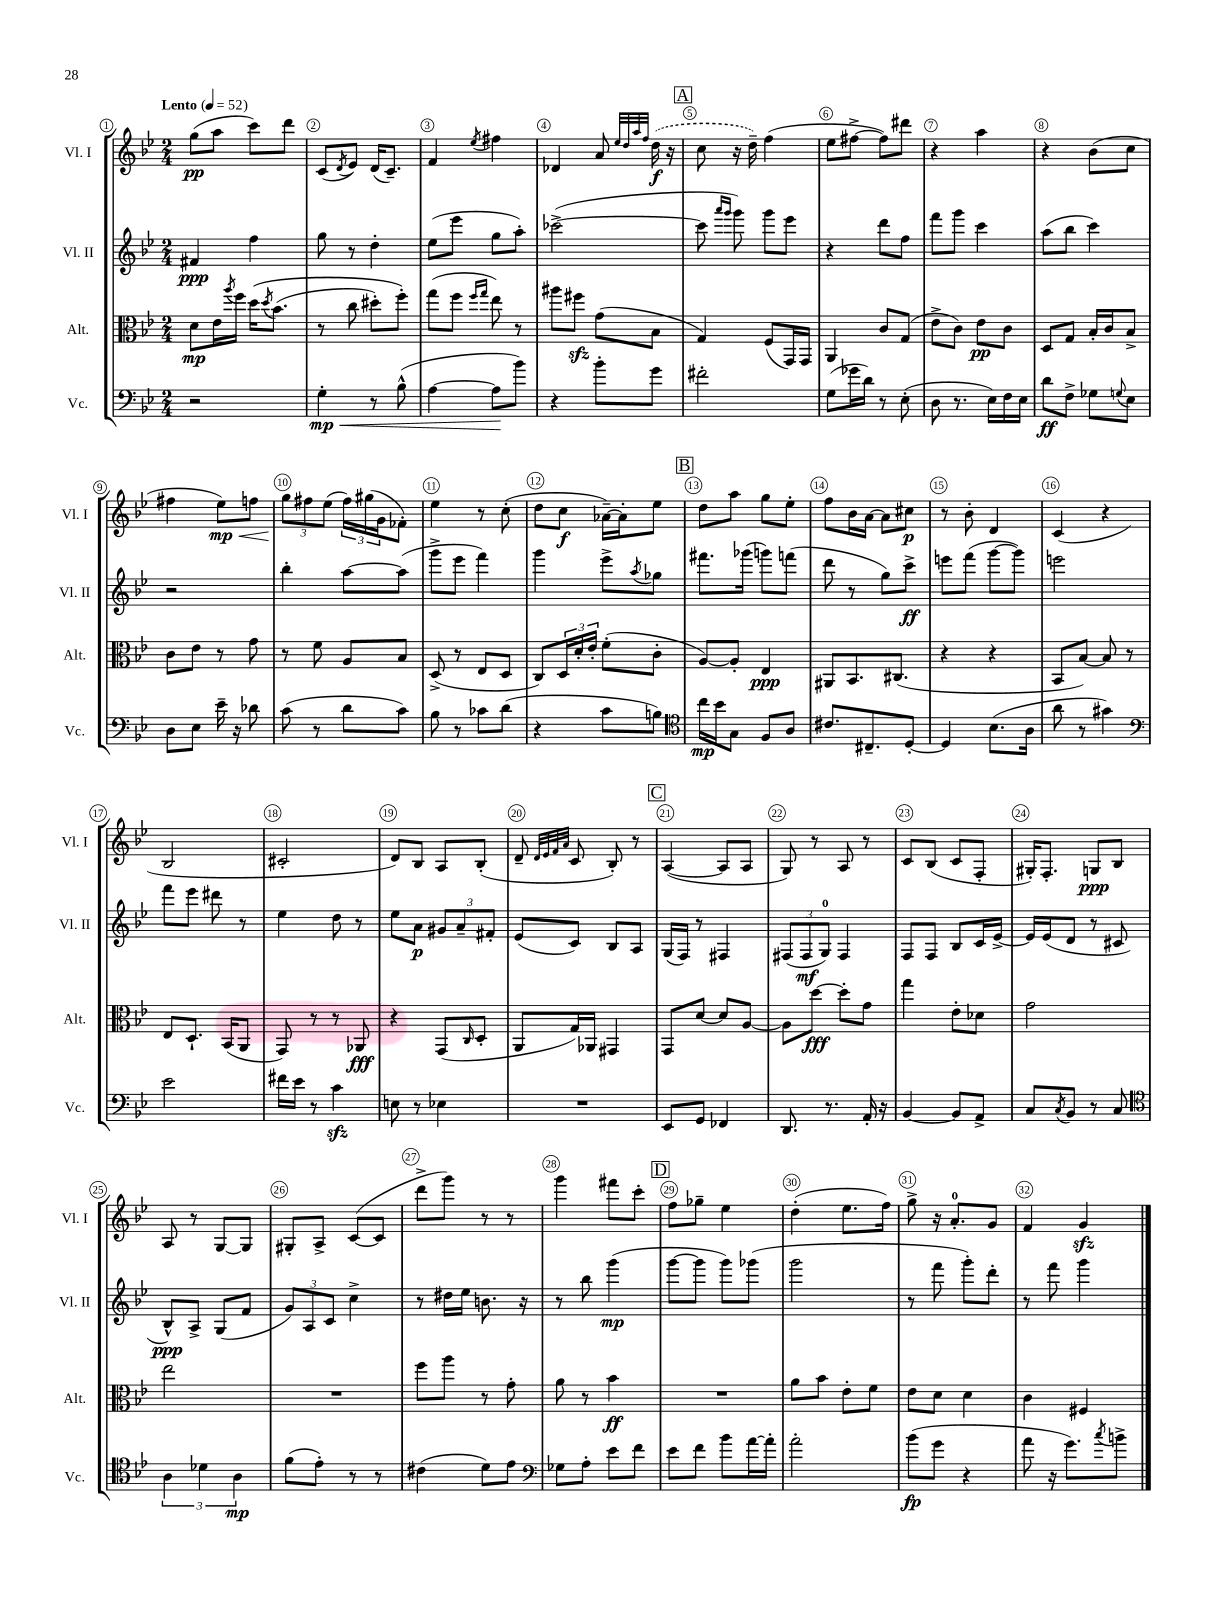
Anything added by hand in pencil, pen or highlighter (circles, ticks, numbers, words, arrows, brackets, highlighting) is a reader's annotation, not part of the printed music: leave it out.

**kern	**kern	**kern	**kern
*staff4	*staff3	*staff2	*staff1
*clefF4	*clefC3	*clefG2	*clefG2
*k[b-e-]	*k[b-e-]	*k[b-e-]	*k[b-e-]
*M2/4	*M2/4	*M2/4	*M2/4
*MM52	*MM52	*MM52	*MM52
2r	8d	4f#	(8gg
.	16e-	.	8aa
.	8qaa	.	.
.	16ff	.	.
.	&(16dd	4ff	8ccc)
.	8qdd	.	.
.	(8.b-	.	.
.	.	.	8ddd
=	=	=	=
4G'	8r	8gg	(8c
.	.	.	8qd
.	8cc	8r	8e-)
8r	8dd#')	4dd'	(16d
.	.	.	8.c~)
(8B-^^	8ff'&)	.	.
=	=	=	=
[4A	(8gg	(8ee-	4f
.	8ff	8eee-	.
.	16qqff	.	.
.	16qqgg	.	8qee-
8A]	8ee-)	8gg	4ff#
8b-)	8r	8aa')	.
=	=	=	=
4r	8aa#	([2ccc-^	4d-
.	8ff#	.	.
8b-'	(8g	.	8a
.	.	.	32qqee-
.	.	.	32qqdd
.	.	.	32qqaa
.	.	.	32qqff
8g	8B-	.	(16dd
.	.	.	16r
=	=	=	=
2f#'	4G)	8ccc-]	8cc
.	.	16qqaaa	.
.	.	16qqggg	.
.	.	8ggg)	16r
.	.	.	16dd~)
.	(8F	8ggg	(4ff
.	16GG)	8eee-	.
.	16GG	.	.
=	=	=	=
(8G	4AA	4r	8ee-
16g-	.	.	[8ff#^
16d)	.	.	.
8r	8c	8ddd	8ff#])
(8E-'	(8G	8ff	8ddd#
=	=	=	=
8D	8e-^	8fff	4r
8.r	8c)	8ggg	.
.	8e-	4ccc	4aa
16E-)	.	.	.
16F	8c	.	.
16E-	.	.	.
=	=	=	=
8d	8D	(8aa	4r
8F^	8G	8bb-	.
8G-	16B-'	4ccc)	(8b-
.	16c	.	.
8qqG	.	.	.
8E-	8B-^	.	8cc
=	=	=	=
8D	8c	2r	4ff#
8E-	8e-	.	.
16e-~	8r	.	8ee-)
16r	.	.	.
8d-	8g	.	8ff
=	=	=	=
(8c	8r	4bb-'	12gg
.	.	.	12ff#
8r	8f	.	.
.	.	.	(12ee-
8d	8A	[8aa	24ff#)
.	.	.	(24gg#
.	.	.	24g
8c)	8B-	(8aa]	8f-')
=	=	=	=
8B-	(8D^	8ggg^	4ee-
8r	8r	8eee-	.
8c-	8E-	4fff)	8r
(8d	8D	.	(8cc'
=	=	=	=
4r	8C)	4ggg	8dd
.	24D	.	8cc
.	24d'	.	.
.	24e-'	.	.
8c	(8f'	8eee-^	[16a-~)
.	.	.	16a-']
.	.	8qaa	.
8B)	8c'	8gg-	8ee-
=	=	=	=
*clefC4	*	*	*
16cc	[8A)	8.fff#	8dd
16b-	.	.	.
8G	8A']	.	8aa
.	.	(16ggg-	.
8F	4E-	8ggg)	8gg
8A	.	(8fff	8ee-'
=	=	=	=
8.c#	8AA#	8ddd	8ff
.	8.BB-	8r	16b-
8.C#~	.	.	[16a
.	.	8gg)	8a]
.	(8.C#	.	.
[8D'	.	8ccc^	8cc#
=	=	=	=
4D]	4r	8eee	8r
.	.	(8fff	8b-'
(8.B-	4r	[8ggg	4d
.	.	8ggg])	.
16A	.	.	.
=	=	=	=
8a	8BB-	2eee	(4c
8r	[8B-)	.	.
4g#)	8B-]	.	4r
.	8r	.	.
=	=	=	=
*clefF4	*	*	*
2e-	8E-	8fff	2B-
.	8.D`	8eee-	.
.	.	8ddd#	.
.	(16BB-	.	.
.	8AA	8r	.
=	=	=	=
16f#	8GG)	4ee-	2c#'
16e-	.	.	.
8r	8r	.	.
4c	8r	8dd	.
.	8AA-	8r	.
=	=	=	=
8E	4r	8ee-	8d)
8r	.	8a	8B-
4E-	(8GG	12g#	8A
.	.	12a~	.
.	16qqC	.	.
.	8D'	.	(8B-'
.	.	12f#'	.
=	=	=	=
2r	8AA	(8e-	8d~
.	.	.	32qqd
.	.	.	32qqe-
.	.	.	32qqf
.	.	.	32qqa
.	16G)	8c)	8c
.	16AA-	.	.
.	4GG#	8B-	8B-')
.	.	8A	8r
=	=	=	=
8EE-	8GG	(16G	([4A
.	.	16F)	.
8GG	[8d	8r	.
4FF-	8d]	4F#	8A]
.	[8A	.	8A
=	=	=	=
8.DD	8A]	(12F#	8G)
.	.	12F#	.
.	[8dd	.	8r
.	.	12G)	.
8.r	.	.	.
.	8dd']	4F#	8A
16AA'	8g	.	8r
16r	.	.	.
=	=	=	=
[4BB-	4gg	8F	8c
.	.	8F	(8B-
8BB-]	8e-'	8B-	8c
8AA^	8d-	16c	8F'
.	.	[16e-^	.
=	=	=	=
8C	2g	16e-]	16G#')
.	.	(16e-	8.F'
8qC	.	.	.
8BB-	.	8d	.
8r	.	8r	8G
8C	.	8c#	8B-
=	=	=	=
*clefC4	*	*	*
6A	2ee-	8B-^^)	8A
.	.	8A^	8r
6d-	.	.	.
.	.	(8G	[8G
6A	.	.	.
.	.	8f	8G]
=	=	=	=
(8f	2r	12g)	8G#'
.	.	12A	.
8e-')	.	.	8A^
.	.	12c	.
8r	.	4cc^	([8c
8r	.	.	8c]
=	=	=	=
(4c#	8ff	8r	8ddd^
.	8aa	16dd#	8ggg)
.	.	16ee-	.
8d)	8r	8.b	8r
8e-	8g'	.	8r
.	.	16r	.
=	=	=	=
*clefF4	*	*	*
8G-	8a	8r	4ggg
8A'	8r	8bb-	.
8e-	4b-	(4ggg	8fff#
8f	.	.	8ccc'
=	=	=	=
8e-	2r	[8ggg	8ff
8f	.	8ggg]	8gg-~
8b-	.	8ggg)	4ee-
[16a	.	(8ggg-	.
16a']	.	.	.
=	=	=	=
2a'	8a	2ggg	(4dd'
.	8b-	.	.
.	8e-'	.	8.ee-
.	8f	.	.
.	.	.	16ff)
=	=	=	=
(8b-	8e-	8r	8gg^
8g	8d	8fff	16r
.	.	.	8.a'
4r	4d	8ggg')	.
.	.	8ddd'	8g
=	=	=	=
8a	4c	8r	4f
16r	.	8fff	.
8.g)	.	.	.
.	4F#	4ggg	4g
8qcc	.	.	.
8b^	.	.	.
==	==	==	==
*-	*-	*-	*-
